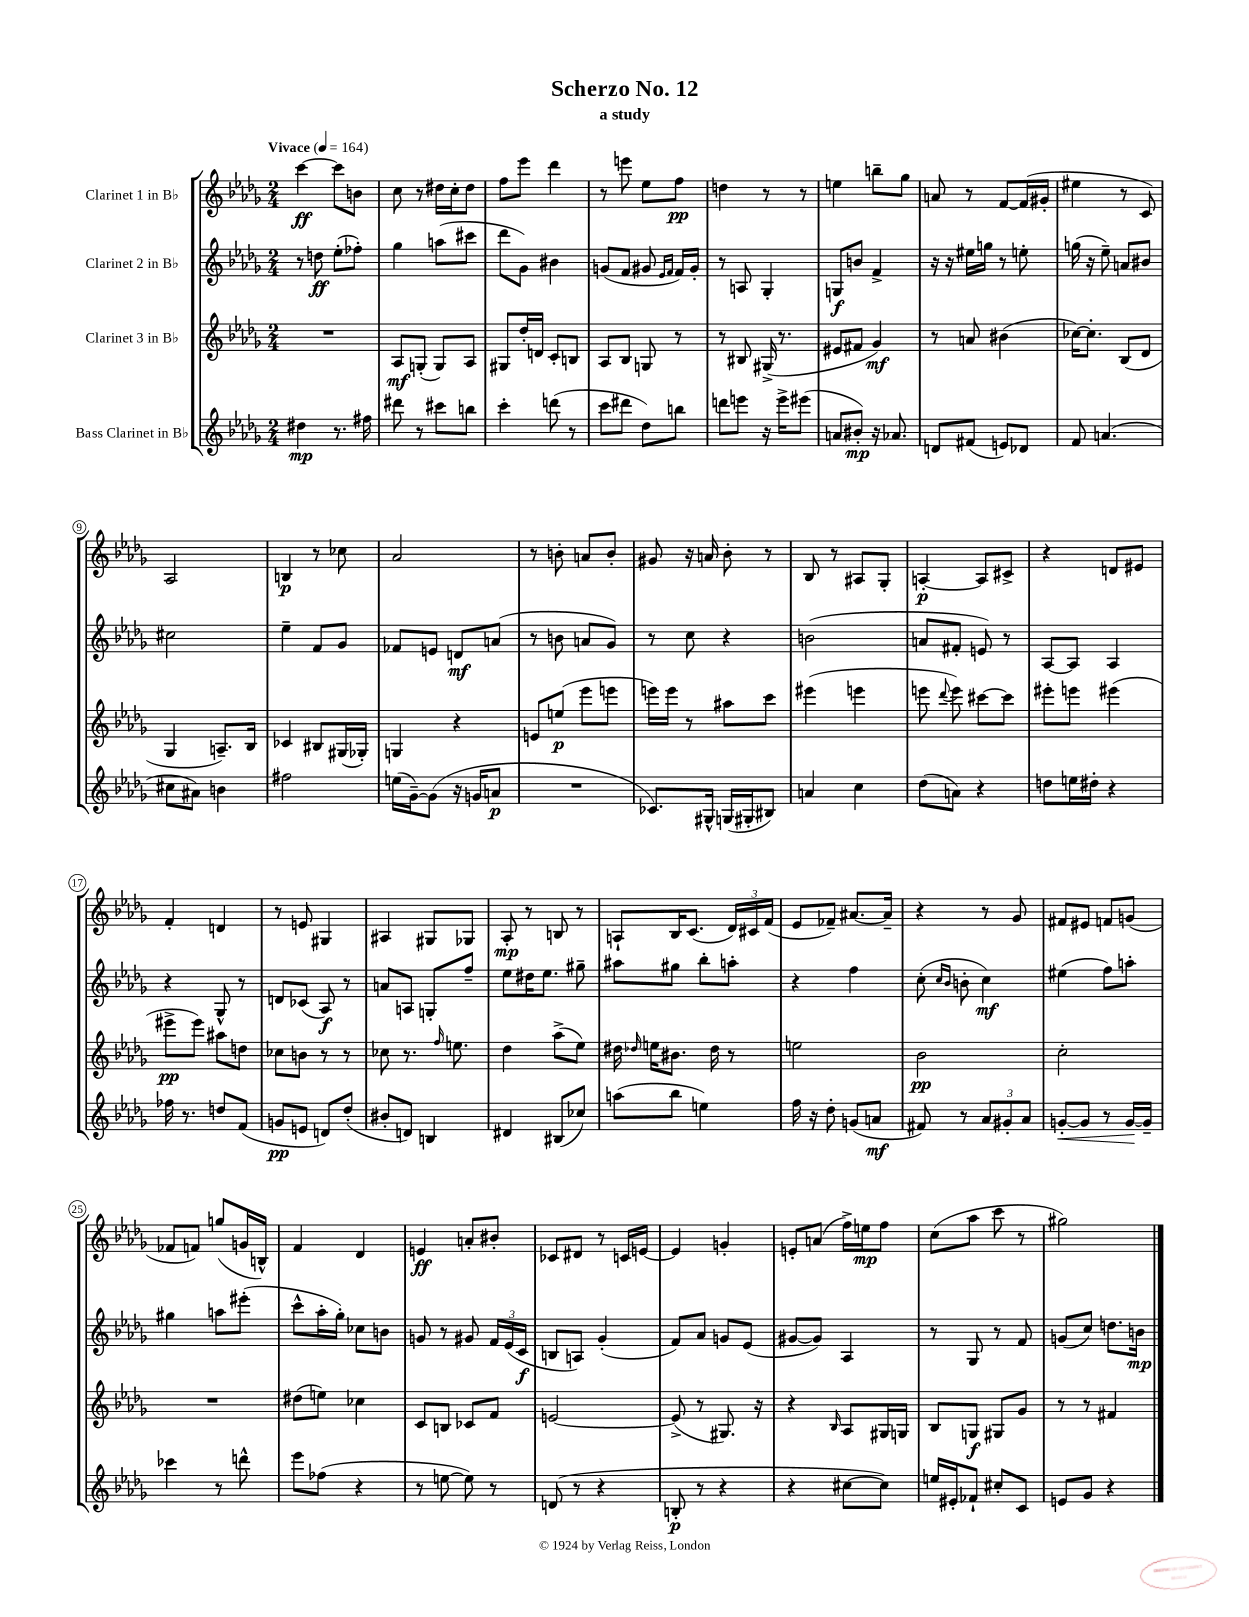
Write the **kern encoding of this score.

**kern	**kern	**kern	**kern
*staff4	*staff3	*staff2	*staff1
*clefG2	*clefG2	*clefG2	*clefG2
*k[b-e-a-d-g-]	*k[b-e-a-d-g-]	*k[b-e-a-d-g-]	*k[b-e-a-d-g-]
*M2/4	*M2/4	*M2/4	*M2/4
*MM164	*MM164	*MM164	*MM164
4dd#	2r	8r	[4ccc
.	.	8dd	.
8.r	.	(8ee-'	8ccc]
.	.	8ff-')	8b
16ff#	.	.	.
=	=	=	=
8ddd#	8A-	4gg-	8cc
8r	(8G'	.	8r
8ccc#	8G)	(8aa	16dd#
.	.	.	16cc'
8bb	8A-	8ccc#	8dd#
=	=	=	=
4ccc'	8G#	8ddd-	8ff
.	16dd-'	8g-)	8eee-
.	16d	.	.
(8ddd	8c'	4b#	4ddd-
8r	8B	.	.
=	=	=	=
8ccc	8A-	(8g	8r
8ddd#	8B-	8f	8eee
8dd-)	8G	8g#	8ee-
.	.	16qqe-	.
.	.	16qqf	.
8bb	8r	16f)	8ff
.	.	16g#'	.
=	=	=	=
8ddd	8r	8r	4dd
8eee	8B#	8A	.
16r	(16G#^	4G-'	8r
16eee^	8.r	.	.
(8eee#	.	.	8r
=	=	=	=
8a	8e#	8G	4ee
8b#')	8f#	8b	.
16r	4g-)	4f^	8bb~
8.a-	.	.	.
.	.	.	8gg-
=	=	=	=
8d	8r	16r	8a
.	.	16r	.
(8f#	8a	16ee#	8r
.	.	16gg	.
8e)	(4b#	8r	[8f
8d-	.	8ee'	(16f]
.	.	.	16g#'
=	=	=	=
8f	[16cc-)	(16gg	4ee#
.	8.cc-']	16r	.
(4.a	.	8ee-~)	.
.	(8B-	8a	8r
.	8d-	8b#	8c)
=	=	=	=
8cc#	4G-	2cc#	2A-
8a#)	.	.	.
4b	8.A~)	.	.
.	16B-	.	.
=	=	=	=
2ff#	4c-	4ee-~	4B
.	8B#	8f	8r
.	(16G#	8g-	8cc-
.	16G-')	.	.
=	=	=	=
(16ee	4G	8f-	2a-
[16g-~)	.	.	.
(8g-]	.	8e	.
16r	4r	8d	.
16g	.	.	.
8a	.	(8a	.
=	=	=	=
2r	8e	8r	8r
.	(8ee	8b	8b'
.	8eee-	8a	8a
.	8eee	8g-)	8b'
=	=	=	=
8.c-)	16eee)	8r	8g#
.	16eee	.	.
.	8r	8cc	16r
16G#^^	.	.	16a
(16G	8aa#	4r	8b-'
16G#'	.	.	.
8B#)	8ccc	.	8r
=	=	=	=
4a	(4eee#	(2b	8B-
.	.	.	8r
4cc	4eee	.	8A#
.	.	.	8G-'
=	=	=	=
(8dd-	8eee	8a	[4A'
.	8qqddd-	.	.
8a)	8eee)	8f#'	.
4r	[8ccc#	8e)	8A]
.	8ccc#]	8r	8c#^
=	=	=	=
8dd	8eee#'	[8A-	4r
16ee	8eee	8A-]	.
16dd#'	.	.	.
4r	(4eee#	4A-	8d
.	.	.	8e#
=	=	=	=
16ff-	8eee#^	4r	4f'
8.r	.	.	.
.	8eee#)	.	.
8dd	8aa#	8G-^^	4d
(8f	8dd	8r	.
=	=	=	=
8g	8cc-	8d	8r
8e	8b	(8c-	8e
8d)	8r	8A-)	4G#
(8dd-'	8r	8r	.
=	=	=	=
8b#'	8cc-	8a	4A#
8d)	8.r	8A	.
4B	.	8G'	8G#
.	16qqff	.	.
.	8.ee	.	.
.	.	8ff~	8G-
=	=	=	=
4d#	4dd-	8ee-	8A-'
.	.	16dd#	8r
.	.	8.ee-	.
(8B#	(8aa-^	.	8B
8cc-)	8ee-)	8gg#~	8r
=	=	=	=
(8aa	16dd#	8aa#	8A`
.	16qqdd-	.	.
.	16ee	.	.
8bb-	8.b#	8gg#	16B-
.	.	.	(8.c
4ee)	.	8bb-'	.
.	16dd-	.	.
.	8r	8aa'	24d-)
.	.	.	24c#
.	.	.	(24f
=	=	=	=
16ff	2ee	4r	8e-
16r	.	.	.
8dd-'	.	.	8f-~)
(8g	.	4ff	[8.a#
8a	.	.	.
.	.	.	16a#~]
=	=	=	=
8f#)	2b-	(8cc'	4r
.	.	16qqcc	.
.	.	16qqb-	.
8r	.	8b'	.
12a-	.	4cc)	8r
12g#'	.	.	.
.	.	.	8g-
12a-	.	.	.
=	=	=	=
[8g'	2cc'	(4ee#	8f#
8g]	.	.	8e#
8r	.	8ff)	8f
[16g	.	8aa'	(8g
16g~]	.	.	.
=	=	=	=
4ccc-	2r	4gg#	8f-
.	.	.	8f)
8r	.	8aa	(8gg
8ddd^^	.	(8eee#'	16g
.	.	.	16B^^)
=	=	=	=
8eee-	(8dd#	8ccc^^	4f
(8ff-	8ee)	16aa-'	.
.	.	16gg-')	.
4r	4cc-	8cc-	4d-
.	.	8b	.
=	=	=	=
8r	8c	8g	4e
[8ee	8B	8r	.
8ee])	8c-	8g#	8a'
8r	8f	24f	8b#'
.	.	(24e-	.
.	.	24c	.
=	=	=	=
(8d	[2e	8B	8c-
8r	.	8A)	8d#
4r	.	(4g-'	8r
.	.	.	16c
.	.	.	[16e
=	=	=	=
8B'	(8e^]	8f)	4e]
8r	8r	8a-	.
4r	8.G#)	8g	4g'
.	.	(8e-	.
.	16r	.	.
=	=	=	=
4r	4r	[8g#	8e'
.	.	8g#])	(8a
.	16qqB-	.	.
[8cc#	8A-	4A-	16ff^)
.	.	.	16ee
8cc#])	16G#	.	8ff
.	16G	.	.
=	=	=	=
16ee	8B-	8r	(8cc
16e#'	.	.	.
8f-`	8G	8G-	8aa-
8cc#'	8G#	8r	8ccc
8c	8g-	8f	8r
=	=	=	=
8e	8r	(8g	2gg#)
8g-	8r	8cc)	.
4r	4f#	8.dd	.
.	.	16b	.
==	==	==	==
*-	*-	*-	*-
